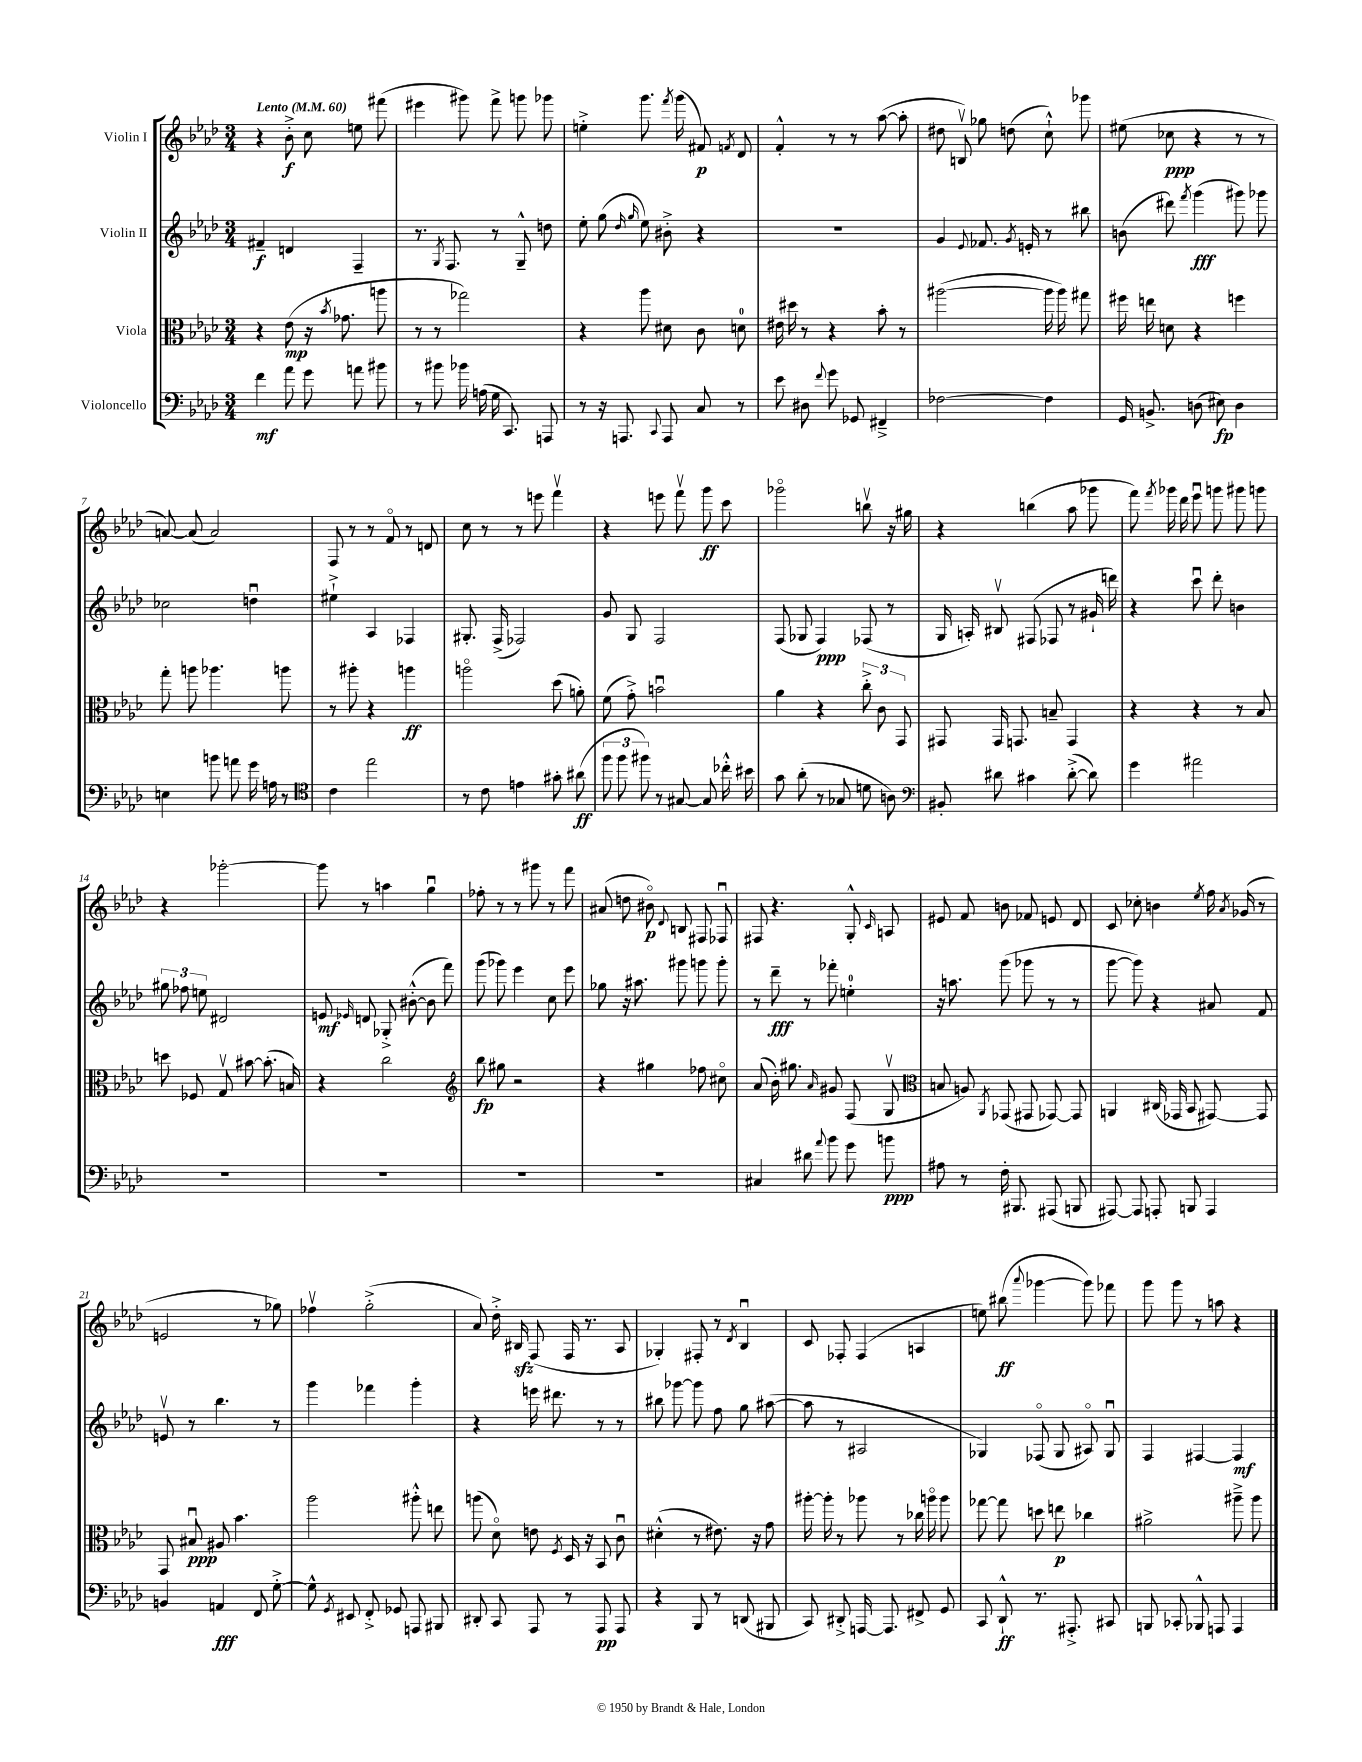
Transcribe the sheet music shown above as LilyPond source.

<<
\new StaffGroup <<
\new Staff = "s0" \with { instrumentName = "Violin I" } {
    \clef treble \key aes \major \numericTimeSignature \time 3/4 \tempo "Lento" 4 = 60
    \autoBeamOff r4 bes'8-.->\f c''8 e''8 fis'''8( |
    eis'''4 gis'''8) f'''8-> g'''8 ges'''8 |
    e''4-.-> g'''8. \acciaccatura { f'''8 } g'''16( fis'8\p) \acciaccatura { f'8 } des'8 |
    f'4-.-^ r8 r8 aes''8~( aes''8-. |
    dis''8 b8\upbow) ges''8 d''8( c''8-!-^) ges'''8 |
    eis''8( ces''8\ppp r4 r8 r8 |
    a'8~) a'8( a'2) |
    f8 r8 r8 f'8\flageolet r8 d'8 |
    c''8 r8 r8 e'''8 f'''4\upbow |
    r4 e'''8 f'''8\upbow g'''8\ff c'''8 |
    ges'''2\flageolet b''8\upbow r16 gis''16 |
    r4 b''4( aes''8 ges'''8 |
    f'''8) \acciaccatura { f'''8 } ges'''16 des'''16 ees'''8\downbow g'''8 gis'''8 g'''8 |
    r4 ges'''2~-. |
    ges'''8 r8 a''4 g''4\downbow |
    fes''8-. r8 r8 gis'''8 r8 f'''8 |
    ais'8( d''8 bis'8\flageolet\p) \appoggiatura { des'8 } b8 fis8 fes8\downbow |
    fis8 r4. g8-.-^ \grace { c'16 } a8 |
    eis'8 f'8 b'8 fes'8 e'8 des'8 |
    c'8 ces''8-. b'4 \acciaccatura { ees''8 } f''16 \acciaccatura { aes'8 } ges'16( r8 |
    e'2 r8 ges''8) |
    fes''4\upbow g''2-.->( |
    aes'8) des''16-.-> bis16\sfz f8( f16 r8. aes8 |
    ges4-.) fis8-. r8 \acciaccatura { des'8 } bes4\downbow |
    c'8 fes8-. fes4( a4 |
    e''8) bis''8\ff( \appoggiatura { aes'''8 } ges'''4~ ges'''8) fes'''8 |
    g'''8 g'''8 r8 a''8 r4 \bar "|." |
}
\new Staff = "s1" \with { instrumentName = "Violin II" } {
    \clef treble \key aes \major \numericTimeSignature \time 3/4
    \autoBeamOff fis'4--\f d'4 f4-- |
    r8. \acciaccatura { g8 } f8. r8 g8---^ d''8 |
    ees''8-. g''8( \grace { des''16 g''16 } ees''8) bis'8-.-> r4 |
    R2. |
    g'4 \appoggiatura { ees'8 } fes'8. \acciaccatura { g'8 } e'16-. r8 bis''8 |
    b'8( dis'''8) \acciaccatura { f'''8 } g'''4\fff( gis'''8) ges'''8 |
    ces''2 d''4\downbow |
    eis''4-!-> aes4 fes4 |
    gis8.-. f16->( fes2) |
    g'8 g8 f2 |
    f8( ges8 f4\ppp) fes8( r8 |
    g16 a16-.) bis8\upbow fis8( fes8 r8 gis'16-! d'''16) |
    r4 c'''8\downbow des'''8-. b'4 |
    \tuplet 3/2 { gis''8 fes''8 e''8 } dis'2 |
    e'8\mf \grace { ees'16 } d'8 ges8-.-> bis'8~-.-^( bis'8 f'''8) |
    g'''8( ges'''8) ees'''4 c''8 ees'''8 |
    ges''8 r16 ais''8. gis'''8 g'''8 g'''8-. |
    r8 des'''8--\fff r8 fes'''8-. e''4-0-. |
    r16 a''8. g'''8( ges'''8 r8 r8 |
    g'''8~ g'''8) r4 ais'8 f'8 |
    e'8\upbow r8 bes''4. r8 |
    g'''4 fes'''4 g'''4-. |
    r4 e'''16 dis'''8. r8 r8 |
    bis''8 ges'''8~ ges'''8 f''8 g''8 ais''8~( |
    ais''8 r8 ais2 |
    ges4) fes8\flageolet( ges8 ais8\flageolet) ges8\downbow |
    f4 fis4~ fis4\mf \bar "|." |
}
\new Staff = "s2" \with { instrumentName = "Viola" } {
    \clef alto \key aes \major \numericTimeSignature \time 3/4
    \autoBeamOff r4 ees'8\mp( r16 \acciaccatura { bes'8 } ges'8. a''8 |
    r8 r8 ges''2) |
    r4 aes''8 dis'8 c'8 d'8-0 |
    eis'16 dis''16 r8 r4 bes'8-. r8 |
    ais''2~( ais''16 ais''16) gis''8 |
    fis''16 e''16 d'8 r4 f''4 |
    g''8-. a''8 aes''4. a''8 |
    r8 ais''8-. r4 a''4\ff |
    a''2\flageolet des''8( a'8-.) |
    f'8( g'8-.->) b'2\downbow |
    aes'4 r4 \tuplet 3/2 { c''8-.-> c'8 g,8 } |
    gis,8 gis,16 g,8. b8-- g,4 |
    r4 r4 r8 bes8 |
    d''8 fes8 g8\upbow bis'8~ bis'8.-.( b16) |
    r4 c''2 |
    \clef treble bes''8\fp gis''8 r2 |
    r4 gis''4 fes''8 cis''8\flageolet |
    aes'8( bes'16-.) gis''8. \grace { aes'16 } gis'8 f8( g8\upbow |
    \clef alto b8 a8) \acciaccatura { aes,8 } ges,8( gis,8 ges,8~) ges,8 |
    a,4 cis16( ges,16 bes,8 gis,8~) gis,8 |
    g,8 bis8\downbow\ppp ais8 bes'4. |
    aes''2 ais''8-.-^ e''8 |
    a''8( des'8\flageolet) e'8 \acciaccatura { f8 } des16 r16 bes,8 c'8\downbow |
    dis'4-.-^( r8 eis'8.) r16 g'8 |
    ais''16~-. ais''16-. r8 aes''8 r8 ces''16 a''16\flageolet a''8 |
    ges''8~ ges''8 d''8 e''8\p ces''4 |
    ais'2-> ais''8---> ais''8 \bar "|." |
}
\new Staff = "s3" \with { instrumentName = "Violoncello" } {
    \clef bass \key aes \major \numericTimeSignature \time 3/4
    \autoBeamOff f'4\mf aes'8 g'8 a'8 bis'8 |
    r8 bis'8 bes'16 a16( g16 c,8.) a,,8 |
    r8 r16 a,,8. \appoggiatura { c,8 } a,,8 c8 r8 |
    ees'8 dis8 \appoggiatura { f'8 } g'8 ges,8 fis,4---> |
    fes2~ fes4 |
    g,16 b,8.-> d8( eis8\fp) d4 |
    e4 b'8 a'8 g'16 a16 r8 |
    \clef tenor c'4 ees''2 |
    r8 c'8 e'4 gis'8-. ais'8\ff( |
    \tuplet 3/2 { f''8 f''8 fis''8) } r8 gis8~ gis8 ces''16-.-^ bis'16 |
    g'8 aes'8-.( r8 ges8 d'8 a8) |
    \clef bass bis,8-. dis'8 cis'4 dis'8~-.->( dis'8) |
    g'4 ais'2 |
    R2. |
    R2. |
    R2. |
    R2. |
    cis4 dis'8 \appoggiatura { aes'8 } bes'8 g'8 b'8\ppp |
    ais8 r8 f16-. bis,,8. ais,,8( b,,8 |
    ais,,8~) ais,,8 a,,8-. b,,8 a,,4 |
    b,4 a,4\fff f,8 g8~-.-> |
    g8-^ \acciaccatura { g,8 } eis,8 f,8-.-> ges,8 a,,8 bis,,8 |
    dis,8-. c,8 aes,,8 r8 aes,,8\pp aes,,8 |
    r4 bes,,8 r8 d,8( bis,,8 |
    c,8) dis,8-.-> a,,16~ a,,8. fis,8-> g,8 |
    c,8 des,8-!-^\ff r8. ais,,8.-.-> cis,8 |
    b,,8 ces,8-. bes,,8-^ a,,8 a,,4 \bar "|." |
}
>>
>>
